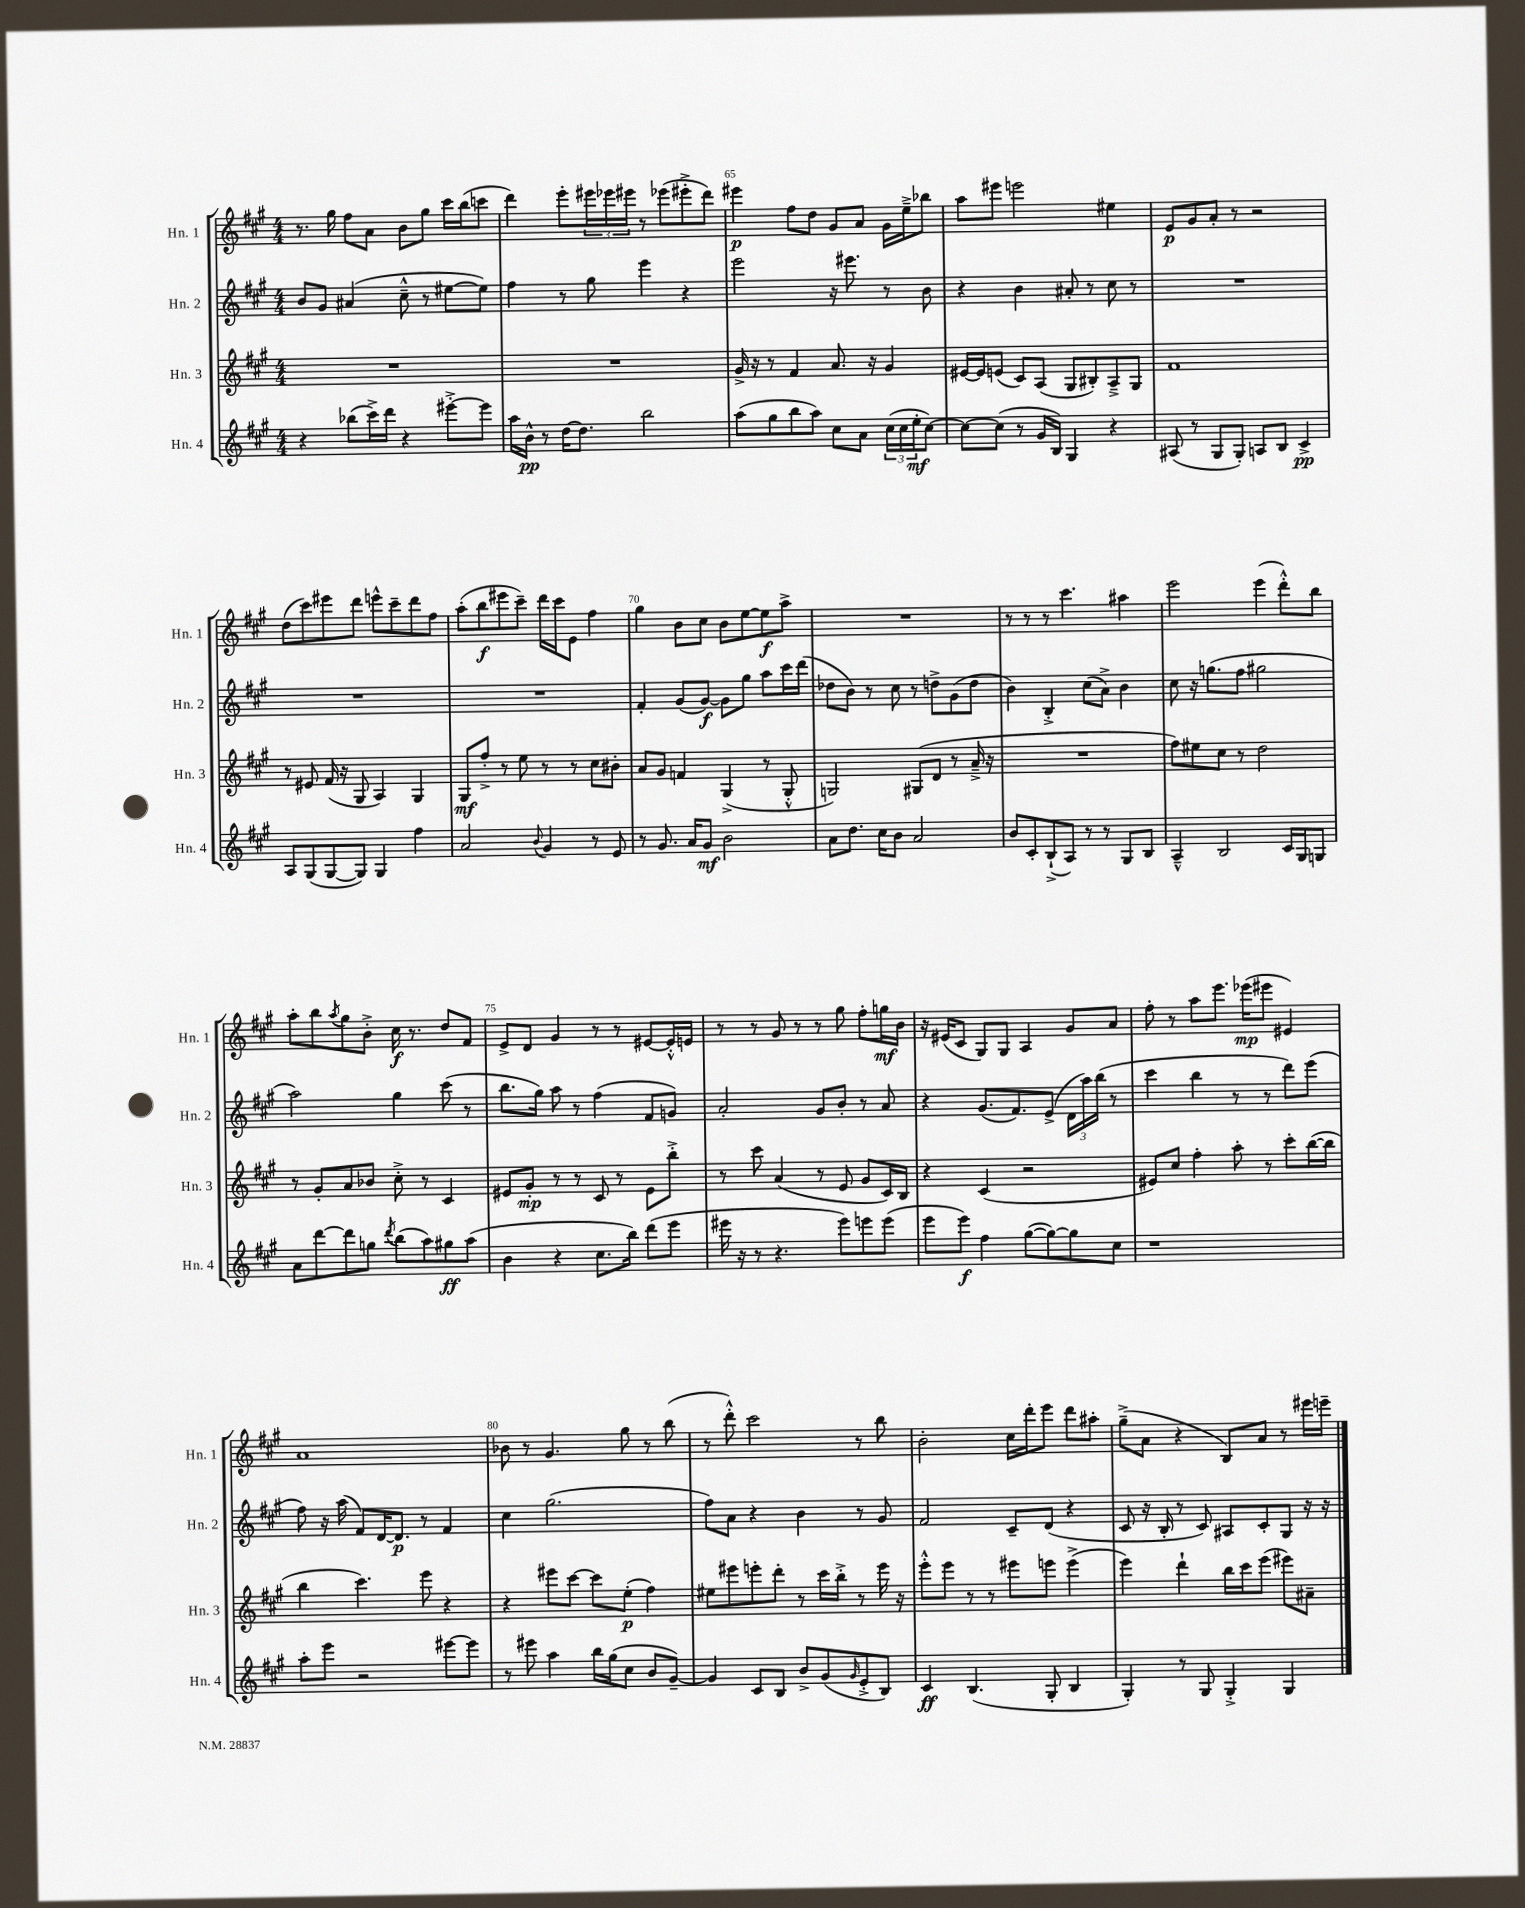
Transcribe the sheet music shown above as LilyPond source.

<<
\new StaffGroup <<
\new Staff = "s0" \with { instrumentName = "Hn. 1" shortInstrumentName = "Hn. 1" } {
    \clef treble \key a \major \numericTimeSignature \time 4/4
    r8. gis''16 fis''8 a'8 b'8 gis''8 cis'''16 b''16( c'''8 |
    d'''4) e'''8-. \tuplet 3/2 { eis'''16 ees'''16 eis'''16 } r8 ees'''8( eis'''8-.-> d'''8) |
    eis'''4\p fis''8 d''8 gis'8 a'8 gis'16 e''16---> bes''8 |
    a''8 eis'''8 e'''2 eis''4 |
    e'8\p gis'8 a'8-. r8 r2 |
    d''8( cis'''8) eis'''8 d'''8 e'''8-^ cis'''8-- d'''8 fis''8 |
    a''8-.( b''8\f eis'''8 cis'''8--) d'''16 cis'''16 e'8 fis''4 |
    gis''4 b'8 cis''8 b'8 e''8~ e''8\f a''8-> |
    R1 |
    r8 r8 r8 cis'''4. ais''4 |
    e'''2 e'''4( d'''8-.-^) b''8 |
    a''8-. b''8 \acciaccatura { a''8 } gis''8 b'8-.-> cis''16\f r8. d''8 fis'8 |
    e'8-> d'8 gis'4 r8 r8 eis'8~ eis'16-.-^ e'16 |
    r8 r8 gis'8 r8 r8 gis''8 fis''8-. g''16\mf b'16 |
    r16 eis'16( cis'8 gis8) gis8 a4 gis'8 a'8 |
    fis''8-. r8 a''8 e'''8. ees'''16\mp( eis'''8 eis'4) |
    a'1 |
    bes'8 r8 gis'4. gis''8 r8 b''8( |
    r8 d'''8-.-^) cis'''2 r8 b''8 |
    b'2-. cis''16 d'''16-. e'''8 d'''8 ais''8-. |
    gis''8--->( a'8 r4 b8) a'8 r8 eis'''16 e'''16-- \bar "|." |
}
\new Staff = "s1" \with { instrumentName = "Hn. 2" shortInstrumentName = "Hn. 2" } {
    \clef treble \key a \major \numericTimeSignature \time 4/4
    b'8 gis'8 ais'4( cis''8---^ r8 eis''8~ eis''8) |
    fis''4 r8 gis''8 e'''4 r4 |
    e'''2 r16 eis'''8. r8 b'8 |
    r4 b'4 ais'8-. r8 cis''8 r8 |
    R1 |
    R1 |
    R1 |
    fis'4-. gis'8( gis'8~\f) gis'8 gis''8 a''8 cis'''16 d'''16( |
    des''8 b'8) r8 cis''8 r8 d''8-> gis'8( d''8 |
    b'4) b4-.-> cis''8( a'8->) b'4 |
    cis''8 r16 g''8.( fis''8 gis''2 |
    a''2) gis''4 cis'''8( r8 |
    b''8. gis''16) a''8 r8 fis''4( fis'8 g'8) |
    a'2-. gis'8 b'8-. r8 a'8 |
    r4 gis'8.( fis'8.) e'8->( \tuplet 3/2 { d'16 a''16) b''16( } r8 |
    cis'''4 b''4 r8 r8 d'''8) e'''8( |
    fis''8) r16 a''16( fis'8) d'16~ d'8.\p r8 fis'4 |
    cis''4 gis''2.( |
    fis''8) a'8 r4 b'4 r8 gis'8 |
    fis'2 cis'8-- d'8( r4 |
    cis'8 r16 b16-. r8 cis'8) ais8 cis'8-. gis8 r16 r16 \bar "|." |
}
\new Staff = "s2" \with { instrumentName = "Hn. 3" shortInstrumentName = "Hn. 3" } {
    \clef treble \key a \major \numericTimeSignature \time 4/4
    R1 |
    R1 |
    gis'16-> r16 r8 fis'4 a'8. r16 gis'4 |
    eis'16~ eis'16 e'8( cis'8) a8( gis8 bis8-.) a8---> gis8 |
    fis'1 |
    r8 eis'8 fis'16( r16 gis8 a4) gis4 |
    gis8\mf fis''8-.-> r8 e''8 r8 r8 cis''8 bis'8-. |
    a'8 gis'8 f'4 gis4->( r8 gis8-.-^ |
    g2) gis8( d'8 r8 a'16---> r16 |
    R1 |
    fis''8) eis''8 cis''8 r8 d''2 |
    r8 gis'8-. a'8 bes'8 cis''8-.-> r8 cis'4 |
    eis'8 gis'8-.\mp r8 r8 cis'8 r8 eis'8 b''8-.-> |
    r8 cis'''8 a'4( r8 e'8 gis'8 cis'16) b16 |
    r4 cis'4( r2 |
    eis'8) cis''8 fis''4-. a''8-. r8 cis'''8-. b''16~( b''16 |
    b''4 cis'''4.) e'''8 r4 |
    r4 eis'''8 cis'''8~ cis'''8 e''8-.\p( fis''4) |
    eis''8 eis'''8 e'''8-. d'''8-. r8 cis'''16 b''16-.-> r8 e'''16 r16 |
    e'''8-.-^ e'''8 r8 r8 eis'''8 e'''8 e'''4->( |
    e'''4) d'''4-! b''16 cis'''16 e'''8( eis'''8) ais'8-- \bar "|." |
}
\new Staff = "s3" \with { instrumentName = "Hn. 4" shortInstrumentName = "Hn. 4" } {
    \clef treble \key a \major \numericTimeSignature \time 4/4
    r4 bes''8( cis'''16->) d'''16 r4 eis'''8~-.-> eis'''8 |
    a''16 b'16-^\pp r8 d''16~ d''8. b''2 |
    a''8( gis''8 b''8 a''8) cis''8 a'8 \tuplet 3/2 { cis''16( cis''16 e''16-.\mf } cis''8~) |
    cis''8~ cis''8( r8 gis'16 b16) gis4 r4 |
    ais8( r8 gis8 gis8-.) a8 b8 cis'4->\pp |
    a8 gis8( gis8~ gis8) gis4 fis''4 |
    a'2 \appoggiatura { b'8 } gis'4 r8 e'8 |
    r8 gis'8. a'16 gis'8\mf b'2 |
    a'8 d''8. cis''16 b'8 a'2 |
    b'8 cis'8-. b8-!->( a8) r8 r8 gis8 b8 |
    a4---^ b2 cis'16 gis16 g8 |
    a'8 d'''8~ d'''8 g''8 \acciaccatura { d'''8 } b''8( a''8) gis''8\ff a''8( |
    b'4 r4 cis''8. b''16) d'''8( e'''8 |
    eis'''16 r16 r8 r4. eis'''8) e'''8 e'''8( |
    e'''8 e'''8\f) fis''4 gis''8~( gis''8~) gis''8 cis''8 |
    r1 |
    a''8-. e'''8 r2 eis'''8~ eis'''8 |
    r8 eis'''8 a''4 b''16 gis''16( cis''8 b'8 gis'8~--) |
    gis'4 cis'8 b8 b'8-> gis'8( \grace { gis'16 } e'8-.-> b8) |
    cis'4\ff b4.( gis8-. b4 |
    gis4-.) r8 gis8 gis4-.-> gis4 \bar "|." |
}
>>
>>
\layout { \context { \Score currentBarNumber = #63 \override BarNumber.break-visibility = ##(#f #t #t) barNumberVisibility = #(every-nth-bar-number-visible 5) } }
